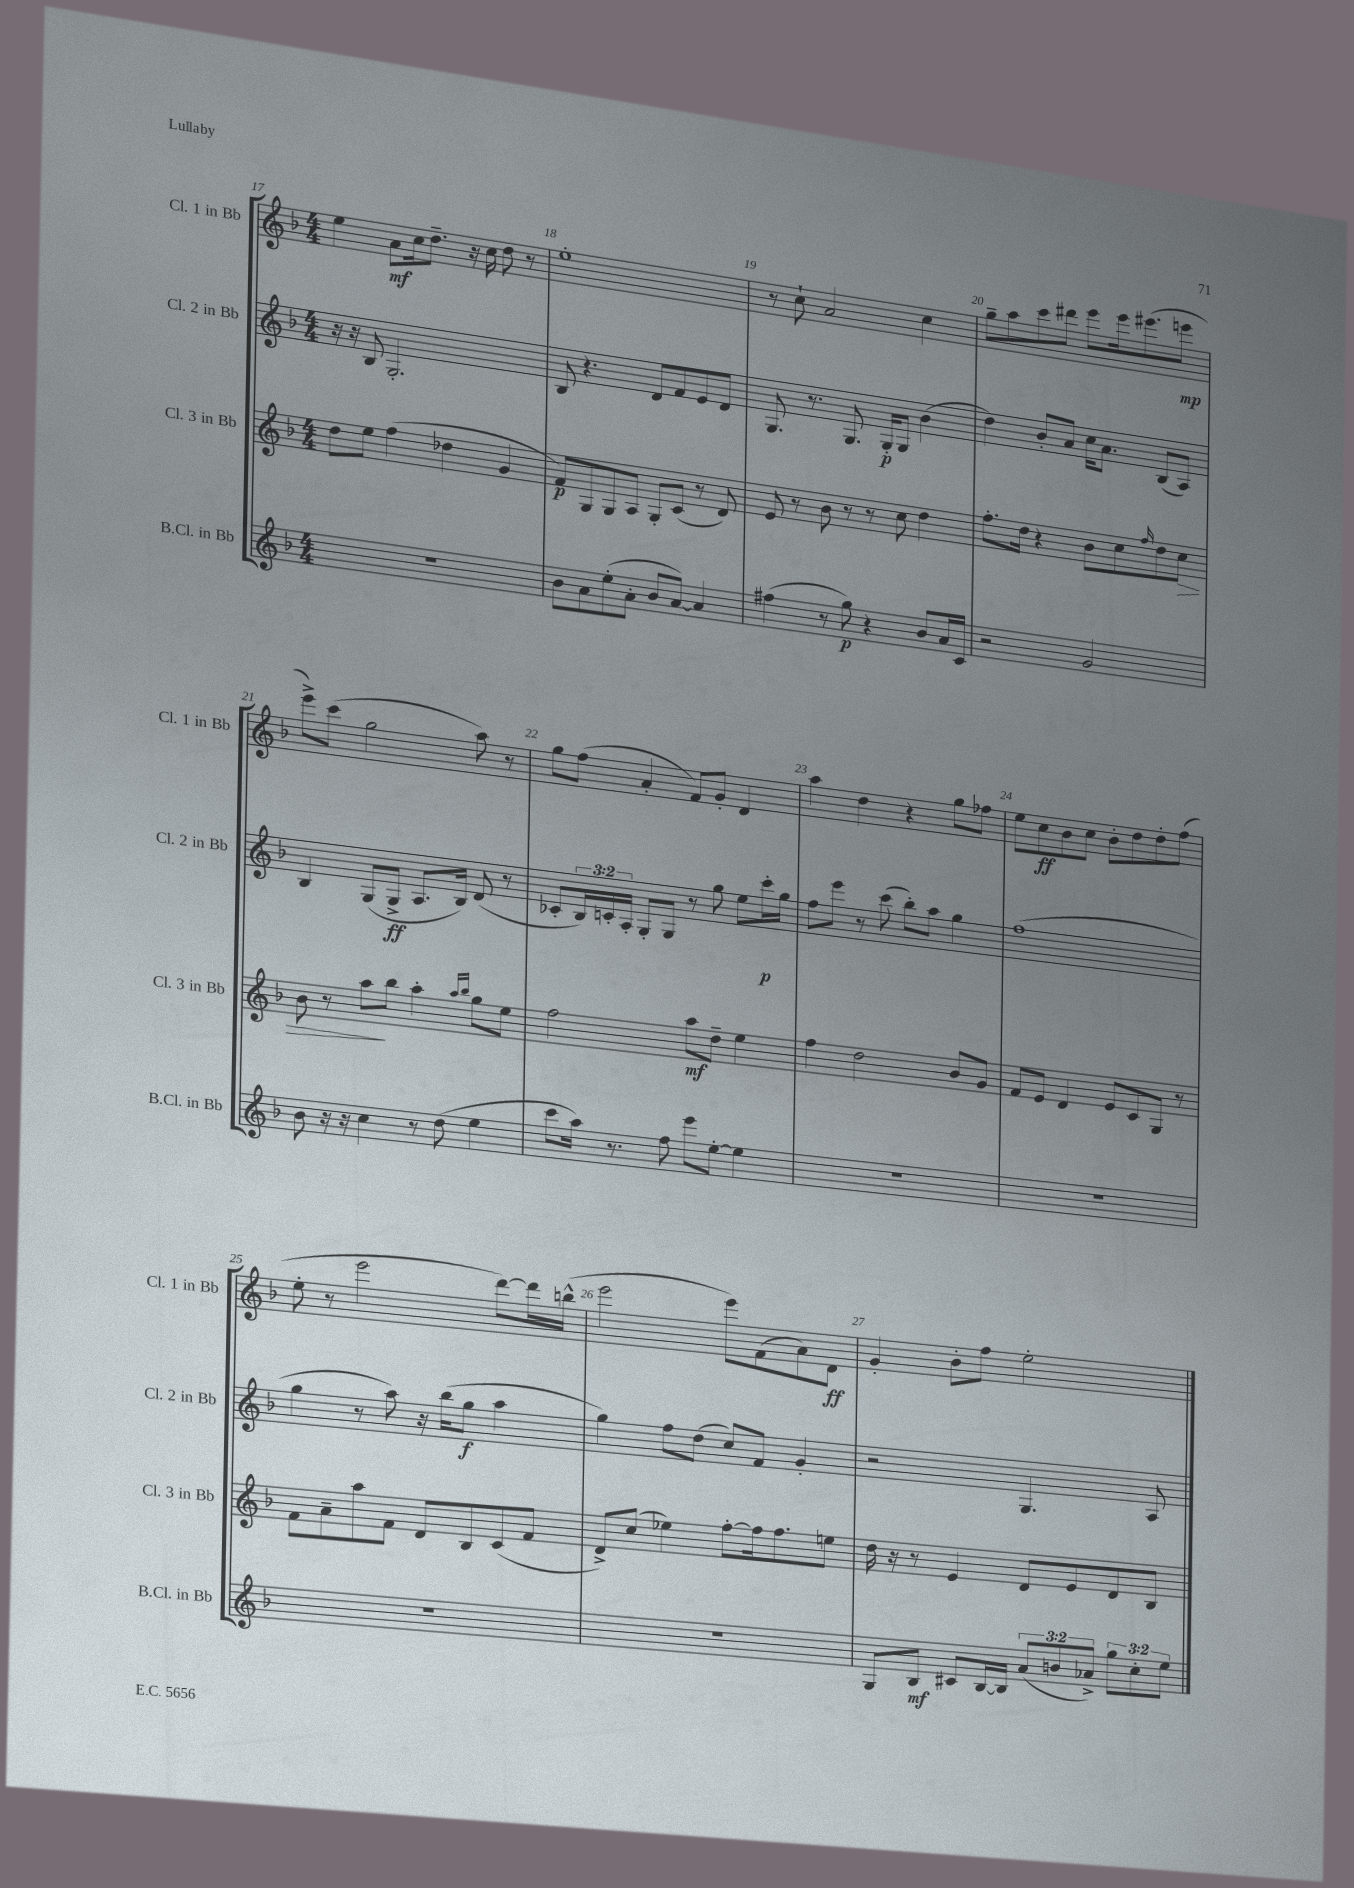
<<
\new StaffGroup <<
\new Staff = "s0" \with { instrumentName = "Cl. 1 in Bb" shortInstrumentName = "Cl. 1 in Bb" } {
    \clef treble \key f \major \numericTimeSignature \time 4/4
    e''4 a'8\mf c''16 d''8.-- r16 c''16 d''8 r8 |
    e''1-. |
    r8 c''8-! a'2 c''4 |
    g''8-- a''8 c'''8 dis'''8 e'''8 e'''16 eis'''8.( e'''8\mp |
    e'''8->) c'''8( g''2 a''8) r8 |
    g''8 f''8( a'4-. f'8) g'8-. d'4 |
    a''4 d''4 r4 g''8 fes''8 |
    e''8 c''8\ff bes'8 c''8 bes'8-. d''8 d''8-. f''8( |
    e''8-. r8 e'''2 d'''8~) d'''16 b''16-^( |
    e'''2 e'''8) f'8( a'8) d'8\ff |
    g'4-. bes'8-. f''8 e''2-. \bar "|." |
}
\new Staff = "s1" \with { instrumentName = "Cl. 2 in Bb" shortInstrumentName = "Cl. 2 in Bb" } {
    \clef treble \key f \major \numericTimeSignature \time 4/4 \override Staff.TupletNumber.text = #tuplet-number::calc-fraction-text
    r16 r16 bes8 g2.-. |
    bes8 r4. d'8 f'8 e'8 d'8 |
    g8. r8. g8. g16-.\p g8 bes'4( |
    d''4) bes'8-. a'8 c''16 a'8. bes8( a8) |
    bes4 g8( g8->\ff a8. bes16) d'8( r8 |
    ces'8-. \tuplet 3/2 { bes16) c'16-. a16-. } g8-. g8 r8 g''8 e''8 c'''16-.\p g''16 |
    f''8 e'''8 r8 c'''8( bes''8-.) a''8 g''4 |
    f''1( |
    g''4 r8 a''8) r16 bes''16( g''8\f a''4 |
    g''4) f''8 d''8( c''8) f'8 g'4-. |
    r2 g4. a8 \bar "|." |
}
\new Staff = "s2" \with { instrumentName = "Cl. 3 in Bb" shortInstrumentName = "Cl. 3 in Bb" } {
    \clef treble \key f \major \numericTimeSignature \time 4/4
    d''8 e''8 f''4( des''4 g'4 |
    f'8\p) g8 g8 a8 g8-. c'8( r8 d'8) |
    e'8 r8 bes'8 r8 r8 c''8 d''4 |
    f''8.-. d''16 r4 bes'8 c''8 \grace { f''16 } d''8 c''8\> |
    bes'8 r8 a''8\! bes''8 a''4-. \grace { a''16 bes''16 } g''8 e''8 |
    f''2 a''8\mf d''8-- e''4 |
    f''4 d''2 bes'8 g'8 |
    f'8 e'8 d'4 e'8 c'8 g8 r8 |
    f'8 a'8-- a''8 f'8 d'8 bes8 c'8( f'8 |
    d'8->) c''8( ees''4) f''8~-. f''16 f''8. e''8 |
    d''16 r16 r8 e'4 d'8 e'8 d'8 bes8 \bar "|." |
}
\new Staff = "s3" \with { instrumentName = "B.Cl. in Bb" shortInstrumentName = "B.Cl. in Bb" } {
    \clef treble \key f \major \numericTimeSignature \time 4/4 \override Staff.TupletNumber.text = #tuplet-number::calc-fraction-text
    R1 |
    bes'8 a'8 e''8-.( a'8-. bes'8 a'8~) a'4 |
    fis''4( r8 g''8\p) r4 bes'8 a'16 c'16 |
    r2 g'2 |
    bes'8 r16 r16 c''4 r8 d''8( e''4 |
    c'''8 a''16) r8. f''8 e'''8 e''8~-. e''4 |
    R1 |
    R1 |
    R1 |
    R1 |
    g8 bes8\mf cis'8 bes16~ bes16 \tuplet 3/2 { a'8( b'8 aes'8->) } \tuplet 3/2 { g''8 c''8-. e''8 } \bar "|." |
}
>>
>>
\layout { \context { \Score currentBarNumber = #17 \override BarNumber.break-visibility = ##(#f #t #t) barNumberVisibility = #all-bar-numbers-visible } }
